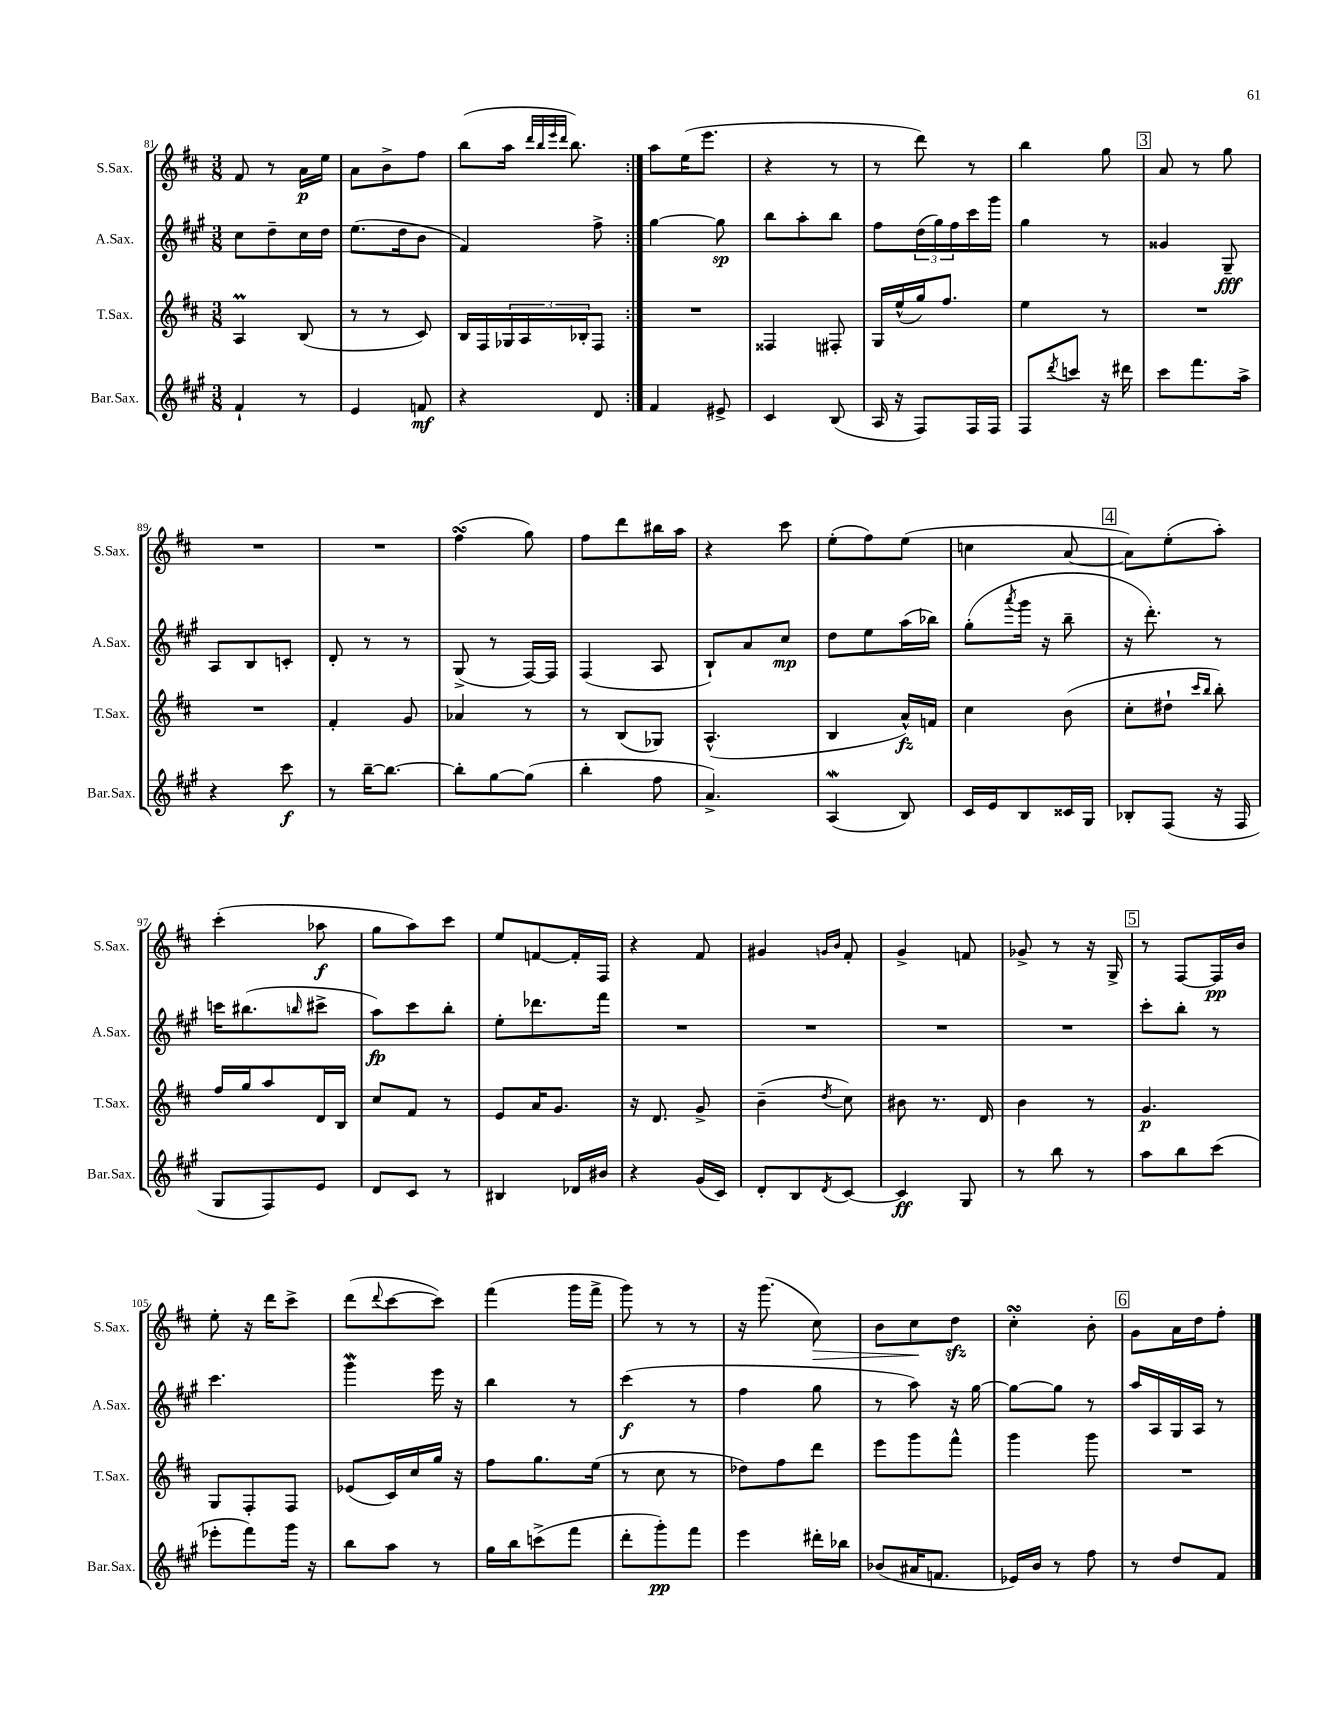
<<
\new StaffGroup <<
\new Staff = "s0" \with { instrumentName = "S.Sax." shortInstrumentName = "S.Sax." } {
    \clef treble \key d \major \numericTimeSignature \time 3/8
    \repeat volta 2 { fis'8 r8 a'16\p e''16 |
    a'8 b'8-> fis''8 |
    b''8( a''16 \grace { d'''32 b''32 e'''32 d'''32 } b''8.) | }
    a''8 e''16( e'''8. |
    r4 r8 |
    r8 d'''8) r8 |
    b''4 g''8 |
    \mark \markup { \box "3" } a'8 r8 g''8 |
    R4. |
    R4. |
    fis''4\turn( g''8) |
    fis''8 d'''8 bis''16 a''16 |
    r4 cis'''8 |
    e''8-.( fis''8) e''8( |
    c''4 a'8~ |
    \mark \markup { \box "4" } a'8) e''8-.( a''8-.) |
    cis'''4-.( aes''8\f |
    g''8 a''8) cis'''8 |
    e''8 f'8~ f'16-. fis16 |
    r4 fis'8 |
    gis'4 \grace { g'16 b'16 } fis'8-. |
    g'4-> f'8 |
    ges'8-> r8 r16 g16-> |
    \mark \markup { \box "5" } r8 fis8~ fis16\pp b'16 |
    e''8-. r16 d'''16 cis'''8-> |
    d'''8( \appoggiatura { d'''8 } cis'''8~ cis'''8) |
    fis'''4( g'''16 fis'''16-> |
    g'''8) r8 r8 |
    r16 g'''8.( cis''8\>) |
    b'8 cis''8\! d''8\sfz |
    cis''4-.\turn b'8-. |
    \mark \markup { \box "6" } g'8 a'16 d''16 fis''8-. \bar "|." |
}
\new Staff = "s1" \with { instrumentName = "A.Sax." shortInstrumentName = "A.Sax." } {
    \clef treble \key a \major \numericTimeSignature \time 3/8
    \repeat volta 2 { cis''8 d''8-- cis''16 d''16 |
    e''8.( d''16 b'8 |
    fis'4) fis''8-> | }
    gis''4~ gis''8\sp |
    b''8 a''8-. b''8 |
    fis''8 \tuplet 3/2 { d''16( gis''16) fis''16 } cis'''16 gis'''16 |
    gis''4 r8 |
    \mark \markup { \box "3" } gisis'4 gis8--\fff |
    a8 b8 c'8-. |
    d'8-. r8 r8 |
    gis8->( r8 fis16~) fis16 |
    fis4( a8 |
    b8-!) a'8 cis''8\mp |
    d''8 e''8 a''16( bes''16) |
    gis''8-.( \acciaccatura { a'''8 } gis'''16 r16 b''8-- |
    \mark \markup { \box "4" } r16 d'''8.-.) r8 |
    c'''16 bis''8.( \grace { b''16 } cis'''8-> |
    a''8\fp) cis'''8 b''8-. |
    e''8-. des'''8. fis'''16 |
    R4. |
    R4. |
    R4. |
    R4. |
    \mark \markup { \box "5" } cis'''8-. b''8-. r8 |
    cis'''4. |
    gis'''4\mordent e'''16 r16 |
    b''4 r8 |
    cis'''4\f( r8 |
    fis''4 gis''8 |
    r8 a''8) r16 gis''16~ |
    gis''8~ gis''8 r8 |
    \mark \markup { \box "6" } a''16 a16 gis16 a16 r8 \bar "|." |
}
\new Staff = "s2" \with { instrumentName = "T.Sax." shortInstrumentName = "T.Sax." } {
    \clef treble \key d \major \numericTimeSignature \time 3/8
    \repeat volta 2 { a4\prall b8( |
    r8 r8 cis'8) |
    b16 fis16 \tuplet 3/2 { ges16 a16 bes16-. } fis8 | }
    R4. |
    fisis4 fis8-. |
    g16 e''16-^( g''16) fis''8. |
    e''4 r8 |
    \mark \markup { \box "3" } R4. |
    R4. |
    fis'4-. g'8 |
    aes'4 r8 |
    r8 b8( ges8) |
    a4.-^( |
    b4 a'16-^\fz) f'16 |
    cis''4 b'8( |
    \mark \markup { \box "4" } cis''8-. dis''8-! \grace { cis'''16 b''16 } b''8-.) |
    fis''16 g''16 a''8 d'16 b16 |
    cis''8 fis'8 r8 |
    e'8 a'16 g'8. |
    r16 d'8. g'8-> |
    b'4--( \acciaccatura { d''8 } cis''8) |
    bis'8 r8. d'16 |
    b'4 r8 |
    \mark \markup { \box "5" } g'4.\p |
    g8 fis8-. fis8 |
    ees'8( cis'16) cis''16 g''16 r16 |
    fis''8 g''8. e''16( |
    r8 cis''8 r8 |
    des''8) fis''8 d'''8 |
    e'''8 g'''8 fis'''8-^ |
    g'''4 g'''8 |
    \mark \markup { \box "6" } R4. \bar "|." |
}
\new Staff = "s3" \with { instrumentName = "Bar.Sax." shortInstrumentName = "Bar.Sax." } {
    \clef treble \key a \major \numericTimeSignature \time 3/8
    \repeat volta 2 { fis'4-! r8 |
    e'4 f'8\mf |
    r4 d'8 | }
    fis'4 eis'8-> |
    cis'4 b8( |
    a16 r16 fis8) fis16 fis16 |
    fis8 \acciaccatura { d'''8 } c'''8 r16 dis'''16 |
    \mark \markup { \box "3" } cis'''8 fis'''8. a''16-> |
    r4 cis'''8\f |
    r8 b''16~-- b''8.~ |
    b''8-. gis''8~ gis''8( |
    b''4-. fis''8 |
    a'4.->) |
    a4\mordent( b8) |
    cis'16 e'16 b8 cisis'16 gis16 |
    \mark \markup { \box "4" } bes8-. fis8( r16 fis16 |
    gis8 fis8) e'8 |
    d'8 cis'8 r8 |
    bis4 des'16 bis'16 |
    r4 gis'16( cis'16) |
    d'8-. b8 \acciaccatura { d'8 } cis'8~ |
    cis'4\ff gis8 |
    r8 b''8 r8 |
    \mark \markup { \box "5" } a''8 b''8 cis'''8( |
    ees'''8-. fis'''8) gis'''16 r16 |
    b''8 a''8 r8 |
    gis''16 b''16 c'''8->( fis'''8 |
    d'''8-. gis'''8-.\pp) fis'''8 |
    e'''4 dis'''16-. bes''16 |
    bes'8( ais'16 f'8. |
    ees'16) b'16 r8 fis''8 |
    \mark \markup { \box "6" } r8 d''8 fis'8 \bar "|." |
}
>>
>>
\layout { \context { \Score currentBarNumber = #81 } }
